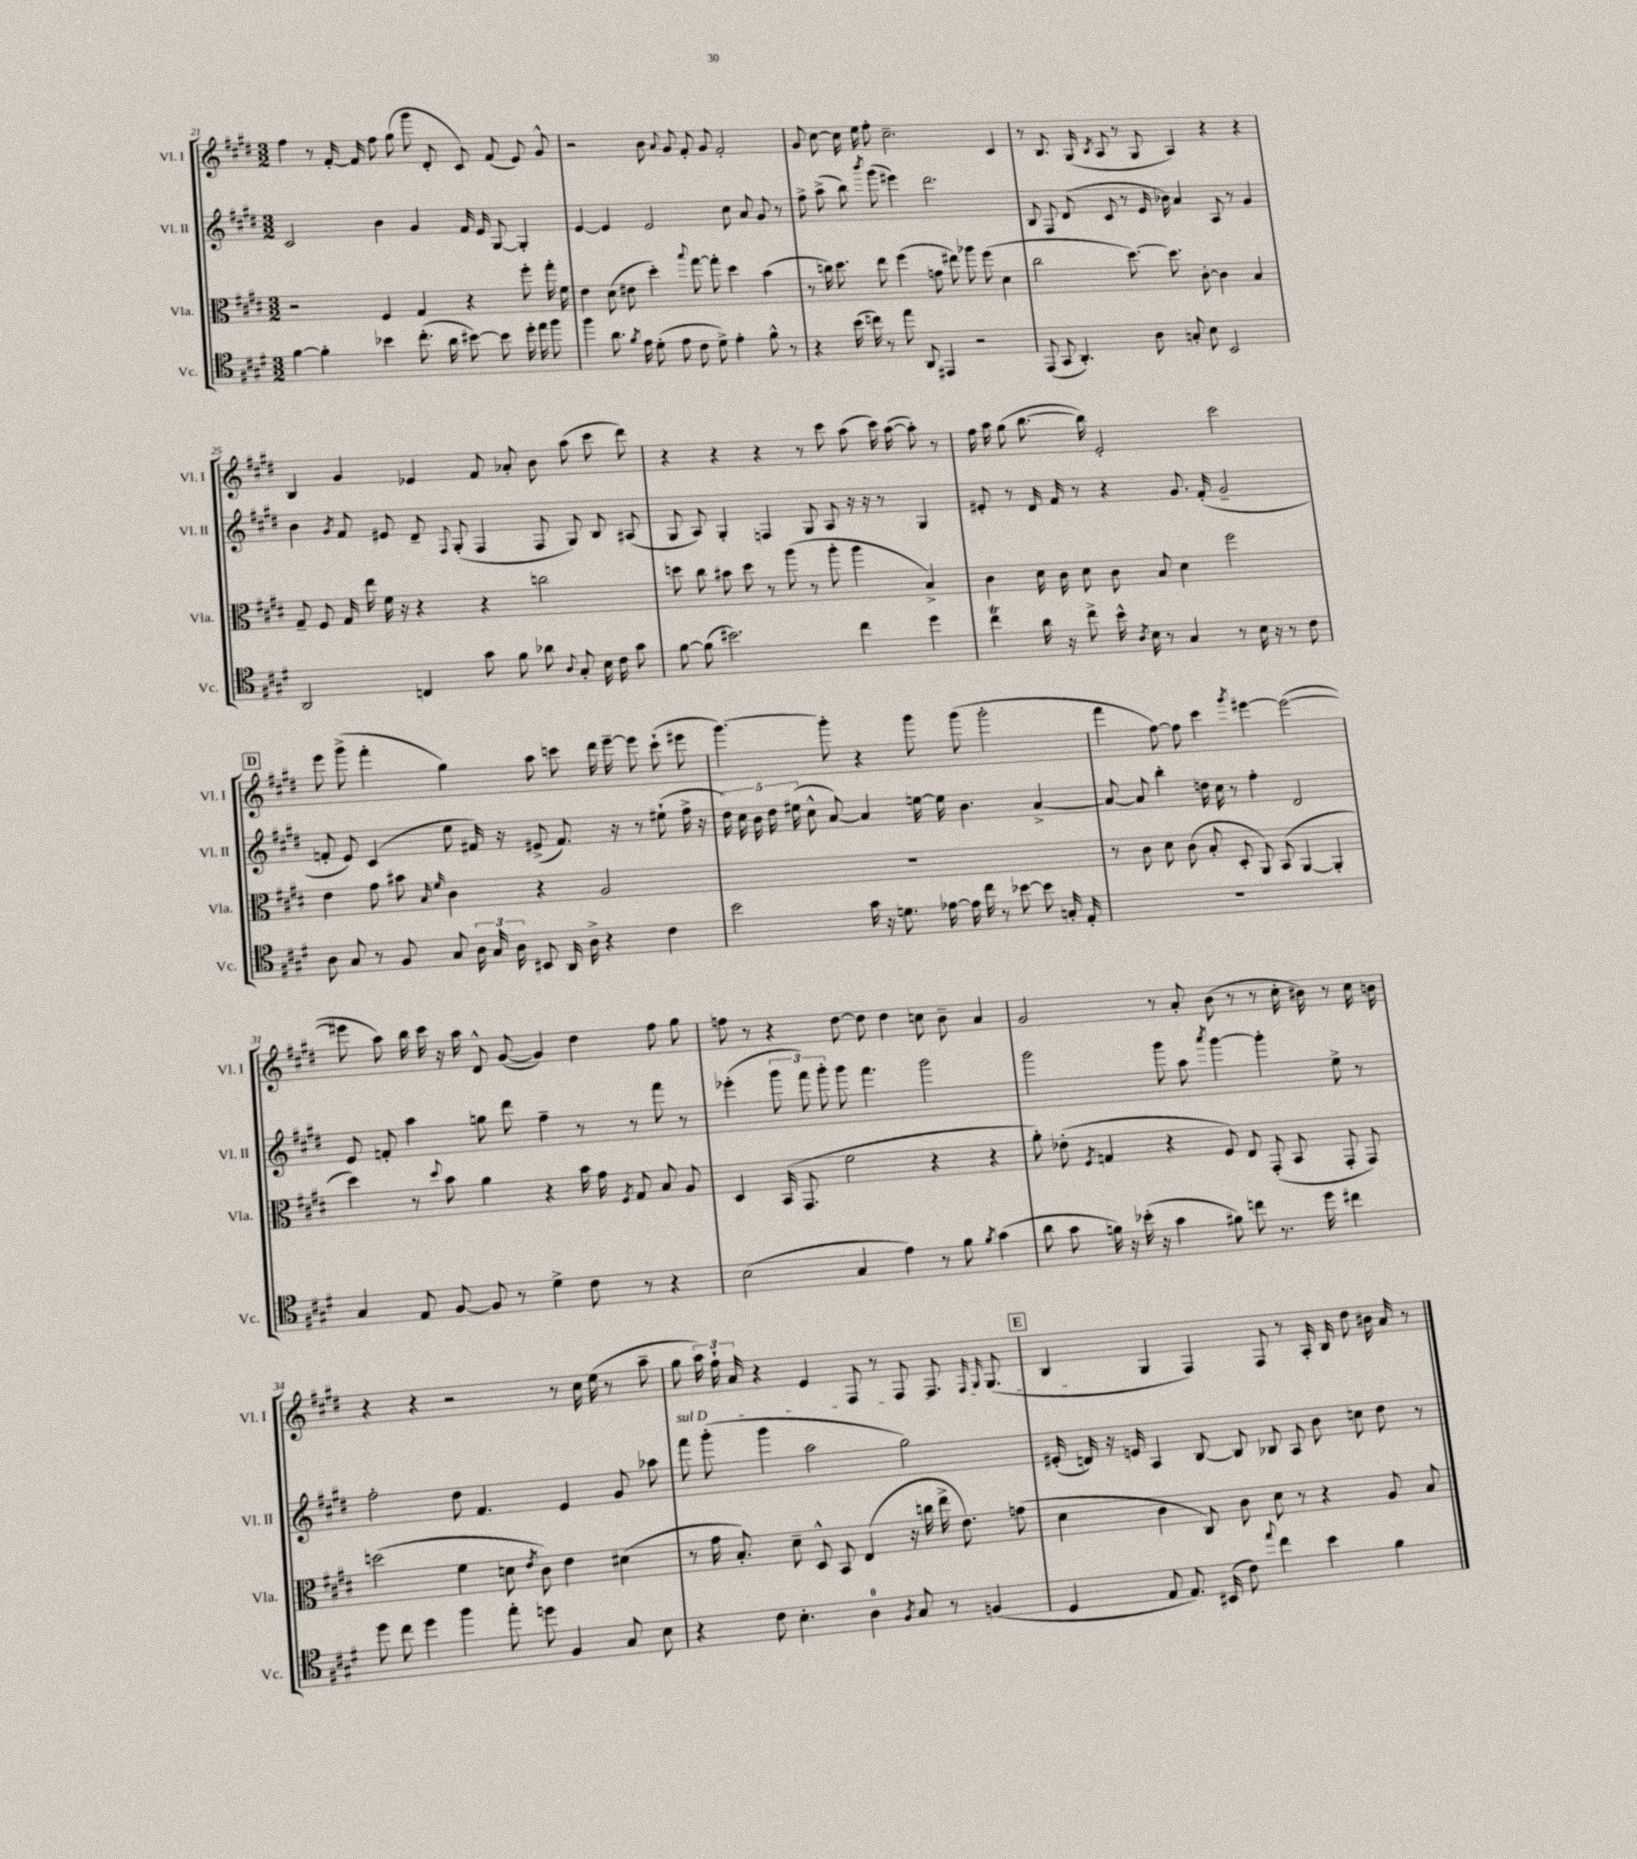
<<
\new StaffGroup <<
\new Staff = "s0" \with { instrumentName = "Vl. I" shortInstrumentName = "Vl. I" } {
    \clef treble \key e \major \numericTimeSignature \time 3/2
    \autoBeamOff fis''4 r8 fis'16~-. fis'16 fis''8 gis''8( gis'''8 dis'8-. cis'8) fis'8( e'8) gis'8-^ |
    r2 b'8 \appoggiatura { a'8 } gis'8 fis'8-. gis'8 fis'2-. |
    gis'8 cis''8~ cis''16 e''16 fis''8-. cis''2.-- cis'4 |
    r8 b8. gis16( \acciaccatura { b8 } a8 r8 gis8 a4) r4 r4 |
    b4 gis'4 ees'4 fis'8 aes'8-. b'8 a''8( cis'''8 dis'''8) |
    r4 r4 r4 r8 cis'''8 a''8( cis'''16) a''16~( a''8-.) r8 |
    fis''16 a''16 gis''8( b''8.~ b''16) e'2-. cis'''2 |
    \mark \markup { \box "D" } e'''8 gis'''8->( fis'''4-. gis''4) a''8 c'''8 dis'''16 e'''16~-- e'''8 c'''8-!( eis'''8 |
    gis'''4.~) gis'''8-. r4 gis'''8 gis'''8( gis'''2-. |
    fis'''4 fis''8~) fis''8 cis'''4 \acciaccatura { gis'''8 } eis'''4~ eis'''2~( |
    eis'''8 a''8) b''16 cis'''16 r16 a''16 dis'8-^ gis'8~( gis'4) dis''4 fis''8 gis''8 |
    f''8 r8 r4 dis''8~ dis''8 dis''4 c''8 b'8-- a'4 |
    gis'2 r8 a'8-. b'8( r8 r8 cis''16-. bis'16) r8 cis''16 b'16 |
    r4 r4 r2 r8 cis''16 e''16( r8 a''8-- |
    gis''8 \tuplet 3/2 { a''16) fis''16-! a'16 } r4 e'4 fis8 r8 fis8 fis8. \grace { fis16 gis16 } gis8.( |
    \mark \markup { \box "E" } b4 gis4 fis4) fis8 r8 a16-. b16 dis''8 bis'16 a'16 r8 \bar "|." |
}
\new Staff = "s1" \with { instrumentName = "Vl. II" shortInstrumentName = "Vl. II" } {
    \clef treble \key e \major \numericTimeSignature \time 3/2
    \autoBeamOff cis'2 b'4 gis'4 fis'16 e'16 gis8~ gis4-. |
    e'4~ e'4 e'2 cis''8 a'8 gis'8 r8 |
    fis''8-> a''8->( b''8) \acciaccatura { b'''8 } gis'''8( eis'''4) dis'''2. |
    b8 fis8 dis'8( cis'8 r8 e'16 bes'16) a'4 a8 r8 gis'4 |
    b'4 \acciaccatura { gis'8 } fis'8 eis'8 dis'8-- \appoggiatura { fis8 } gis8-.( fis4 fis8 gis8) b8 ais8( |
    gis8 a8) gis4-. f4 gis8 a8 r16 r16 r8 gis4 |
    eis'8-. r8 dis'16 fis'16 r8 r4 gis'8. fis'16-.( gis'2-- |
    \mark \markup { \box "D" } f'8-. e'8) cis'4( e''8 fis'16) r16 eis'8->( fis'8.) r16 r8 eis''8-!( fis''16-> r16 |
    \tuplet 5/4 { dis''16) cis''16 b'16 dis''16 eis''16( } cis''8-^ a'8~) a'4 e''16~ e''16 b'4. a'4~-> |
    a'8~ a'8 b''4-. d''16 cis''16 r8 fis''4-. dis'2 |
    e'8 f'8-. a''4 g''8 dis'''8 fis''4-- r8 r8 fis'''8 r8 |
    ees'''4-.( \tuplet 3/2 { gis'''8 fis'''8) gis'''8-. } gis'''8 fis'''4. gis'''2 |
    gis'''2 gis'''8 a''8 \acciaccatura { a'''8 } gis'''4~ gis'''4-. e''8-> r8 |
    fis''2-. dis''8 fis'4. e'4 gis'8 aes''8 |
    \once \override TextSpanner.bound-details.left.text = \markup { \italic "sul D" } fis'''8\startTextSpan gis'''8-.( gis'''4 a''2 gis''2) |
    \mark \markup { \box "E" } eis'16-.( d'16\stopTextSpan) r16 e'16 a4 b8~ b8 bes8 a8 b'8 c''8 dis''8 r8 \bar "|." |
}
\new Staff = "s2" \with { instrumentName = "Vla." shortInstrumentName = "Vla." } {
    \clef alto \key e \major \numericTimeSignature \time 3/2
    \autoBeamOff r2 fis4 gis4 r4 fis''8-. gis''16-. fis'16 |
    e'4 dis'8( eis'8 dis''4-.) \appoggiatura { b''8 } gis''8~ gis''8-. dis''4 b'4( |
    r8 c''16) dis''8. e''8 fis''4( g'8 eis''8) aes''8 fis''8( dis'4 |
    cis''2 dis''8.~) dis''8. cis'8~-. cis'4 b4 |
    gis8-- fis8 gis16 e''16 fis'16 r16 r4 r4 c''2 |
    d''8 cis''8 bis'8 d''8 r8 a''8( r8 a''8-. a''4 b4->) |
    cis'4 dis'16 cis'16 dis'8 cis'8 b8 dis'4 fis''2 |
    \mark \markup { \box "D" } e'4 gis'8 bis'8 \grace { b16 fis'16 } cis'4 r4 a2 |
    R1. |
    r8 cis'8 dis'8 cis'8( b8-. dis8-. a,8) b,8( a,4~ a,4-. |
    dis''4) r8 \appoggiatura { dis''8 } b'8 a'4 r4 b'16 gis'16 \acciaccatura { fis8 } gis8 b8 a8 |
    dis4 b,16( gis,8. fis'2 r4 r4 |
    a'8-.) ees'8-.( \acciaccatura { fis8 } g4 r4 fis8) e8 gis,8-.( b,8 gis,8-. gis,8) |
    d''2( fis'4 d'8 \acciaccatura { e'8 } cis'8) e'4 dis'4( |
    r8 gis'16 b8.-.) dis'8-- dis8-^ b,8 e4( r16 c''16 e''16-> e'8.) g'8( |
    \mark \markup { \box "E" } dis'4 cis'4 cis8) cis'8 dis'8 r8 r4 a8 b8 \bar "|." |
}
\new Staff = "s3" \with { instrumentName = "Vc." shortInstrumentName = "Vc." } {
    \clef tenor \key e \major \numericTimeSignature \time 3/2
    \autoBeamOff fis'4~ fis'4-. bes'4 cis''8.-.( a'16 bis'8~) bis'8 dis''16-. e''16 fis''8 |
    fis''4 a'8. \acciaccatura { fis'8 } e'16 dis'8-.( e'8 cis'8 dis'8->) e'4-. fis'8-^ r8 |
    r4 b'16( c''16) r8 e''8 a,8 eis,4 r2 |
    e,8( gis,8 a,4.-.) a8 g8-. b8 b,2 |
    a,2 c4 gis'8 fis'8 aes'8 \appoggiatura { a8 } gis8-. b16 cis'16 gis'8 |
    fis'8~ fis'8( bis'2.) cis''4 dis''4 |
    cis''4\trill a'16 r16 cis''8-> b'16-^ \acciaccatura { a8 } b16 r8 gis4 r8 b16 r16 r8 cis'8 |
    \mark \markup { \box "D" } a8 gis8 r8 fis8 gis8 \tuplet 3/2 { a16 gis16 a16 } bis,8 a,16 a16-> r4 cis'4 |
    b'2 gis'16 r16 d'8. ees'16~ ees'16 cis''16 r8 bes'8~ bes'8 g16-. e16-. |
    R1. |
    gis4 e8 fis8~ fis8 r8 dis'4-> cis'8 r8 r4 |
    b2( gis4 e'4) r8 fis'8 \acciaccatura { fis'8 } gis'4( |
    a'8 gis'8 f'16) r16 bes'16-.( r16 gis'4 fis'8) c''8 r8. dis''16 cis''4 |
    dis''8 cis''8 dis''4 fis''4 e''8-. d''8 fis4 gis8 b8 |
    r4 cis'8 b4.-. a4-0 \acciaccatura { fis8 } gis8 r8 f4( |
    \mark \markup { \box "E" } dis4 e8 e8.) bis,16( cis'8) \appoggiatura { e''8 } cis''4 b'4 fis'4 \bar "|." |
}
>>
>>
\layout { \context { \Score currentBarNumber = #21 } }
